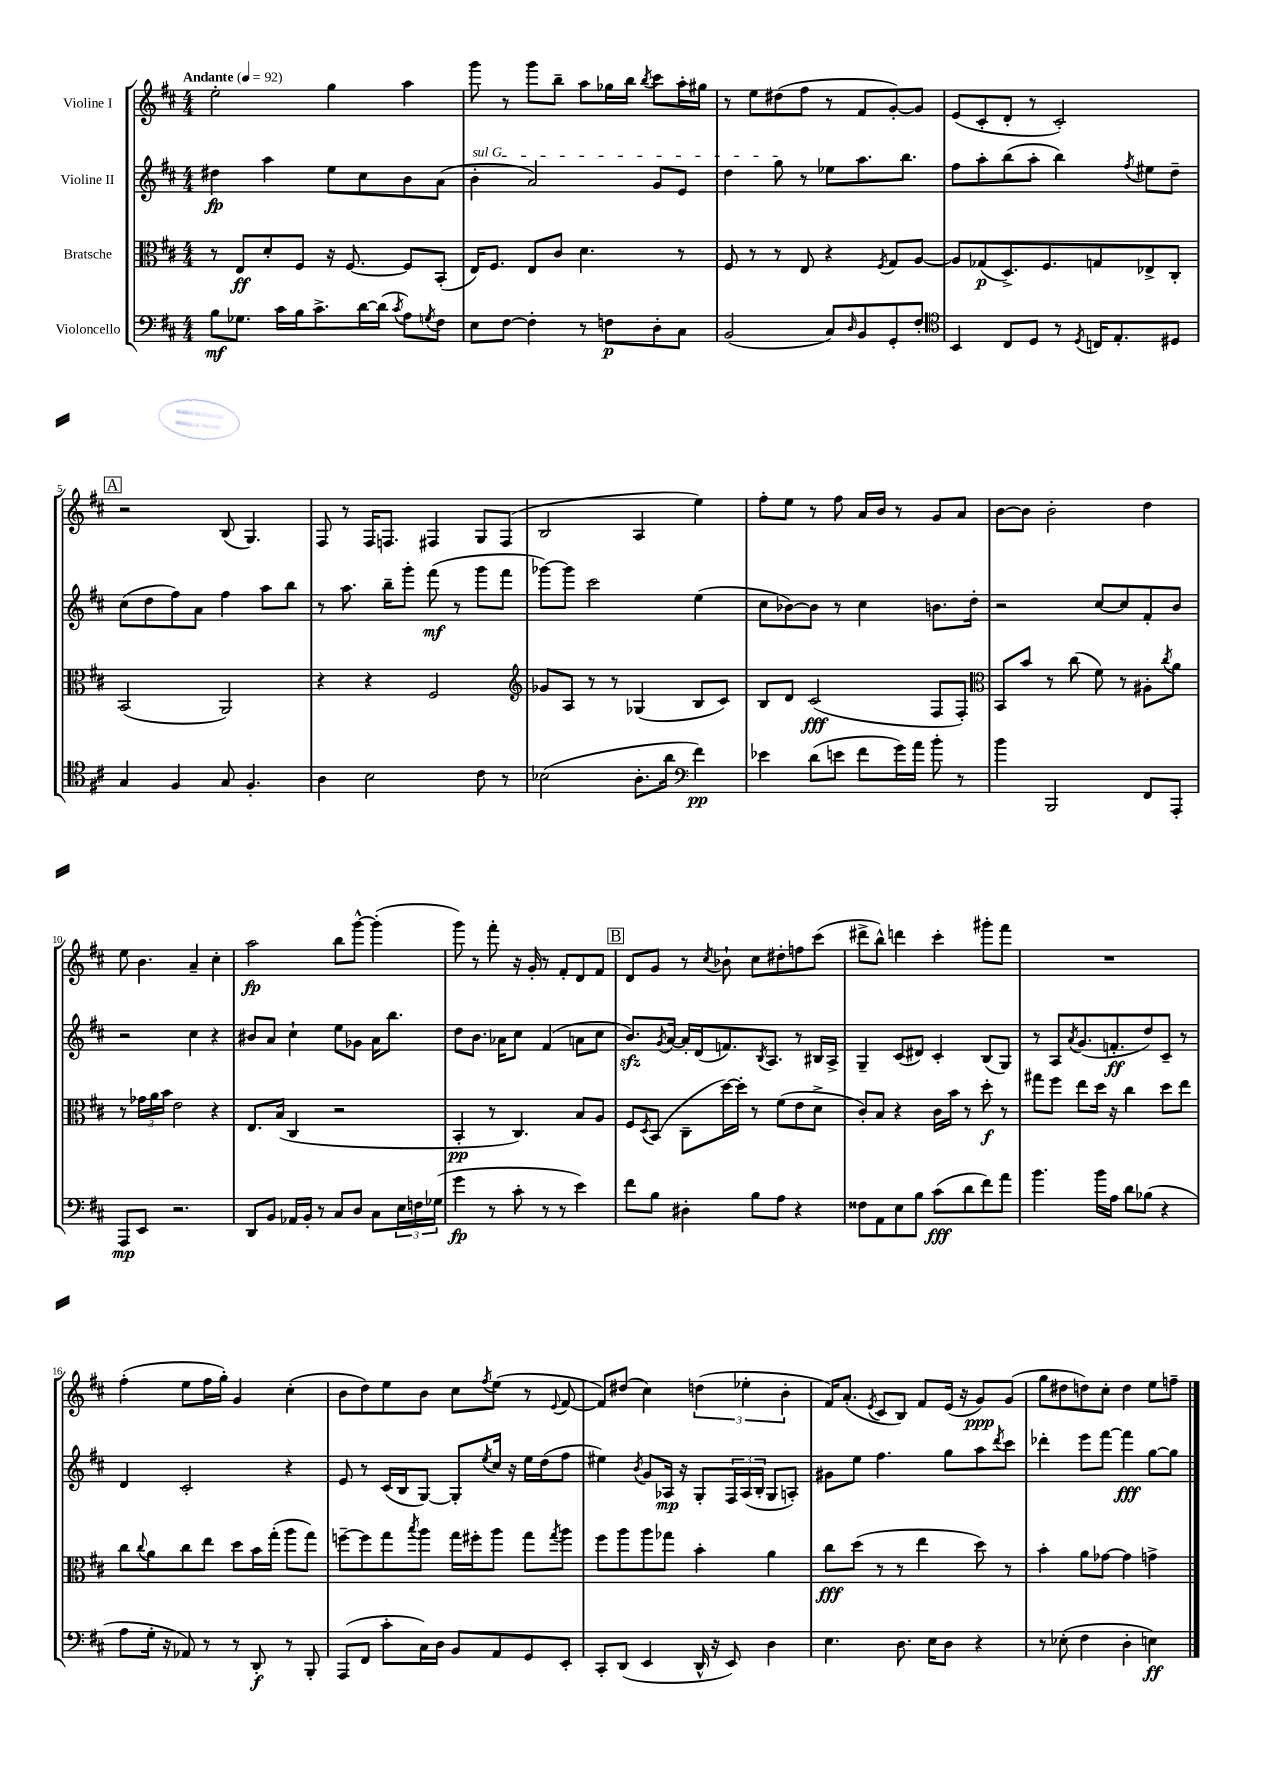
<<
\new StaffGroup <<
\new Staff = "s0" \with { instrumentName = "Violine I" } {
    \clef treble \key d \major \numericTimeSignature \time 4/4 \tempo "Andante" 4 = 92
    e''2-. g''4 a''4 |
    g'''8 r8 g'''8 b''8-- a''8 ges''16 b''16 \acciaccatura { b''8 } cis'''8 a''16-. gis''16 |
    r8 e''8 dis''8( fis''8 r8 fis'8 g'8~-.) g'8 |
    e'8( cis'8-. d'8-. r8 cis'2-.) |
    \mark \markup { \box "A" } r2 b8( g4.) |
    fis8 r8 fis16 f8. fis4 g8 fis8( |
    b2 a4 e''4) |
    fis''8-. e''8 r8 fis''8 a'16 b'16 r8 g'8 a'8 |
    b'8~ b'8 b'2-. d''4 |
    e''8 b'4. a'4-- cis''4-. |
    a''2\fp b''8 g'''8~-^ g'''4-.( |
    g'''8) r8 fis'''8-. r16 g'16-. r8 fis'8-. d'8 fis'8 |
    \mark \markup { \box "B" } d'8 g'8 r8 \acciaccatura { cis''8 } bes'8-! cis''8 dis''8-. f''8 cis'''8( |
    dis'''8-> b''8-^) d'''4 cis'''4-. gis'''8-. fis'''8 |
    R1 |
    fis''4-.( e''8 fis''16 g''16-.) g'4 cis''4-.( |
    b'8 d''8) e''8 b'8 cis''8 \acciaccatura { fis''8 } e''8( r8 \appoggiatura { e'8 } fis'8~ |
    fis'8) dis''8( cis''4) \tuplet 3/2 { d''4( ees''4-. b'4-. } |
    fis'16) a'8.-.( \acciaccatura { e'8 } cis'8 b8) fis'8 e'16( r16 g'8\ppp) g'8( |
    g''8 dis''8 d''8) cis''8-. d''4 e''8 f''8-- \bar "|." |
}
\new Staff = "s1" \with { instrumentName = "Violine II" } {
    \clef treble \key d \major \numericTimeSignature \time 4/4
    dis''4\fp a''4 e''8 cis''8 b'8 a'8( |
    \once \override TextSpanner.bound-details.left.text = \markup { \italic "sul G" } b'4-.\startTextSpan a'2) g'8 e'8 |
    d''4 g''8\stopTextSpan r8 ees''8 a''8. b''8. |
    fis''8 a''8-. b''8( a''8-. b''4) \acciaccatura { fis''8 } eis''8 d''8-- |
    \mark \markup { \box "A" } cis''8( d''8 fis''8) a'8 fis''4 a''8 b''8 |
    r8 a''8. b''16-- g'''8-. fis'''8\mf( r8 g'''8 fis'''8 |
    ges'''8~) ges'''8 cis'''2 e''4( |
    cis''8 bes'8~) bes'8 r8 cis''4 b'8. d''16-. |
    r2 cis''8~ cis''8 fis'8-. b'8 |
    r2 cis''4 r4 |
    bis'8 a'8 cis''4-! e''8 ges'8 a'16 b''8. |
    d''8 b'8. aes'16 cis''8 fis'4( a'8 cis''8 |
    \mark \markup { \box "B" } b'8.\sfz) \acciaccatura { g'8 } a'16~ a'16-. d'16( f'8.) \acciaccatura { b8 } a8. r8 bis16 a16-> |
    g4-- cis'8( dis'8) cis'4-. b8( g8) |
    r8 a8 \acciaccatura { a'8 } g'8.( f'8.-.\ff d''8) cis'8-- r8 |
    d'4 cis'2-. r4 |
    e'8 r8 cis'16( b16 g8~) g8-. \acciaccatura { e''8 } cis''16 r16 e''16 d''16( fis''8 |
    eis''4) \acciaccatura { b'8 } g'8 aes16\mp r16 g8-. \tuplet 3/2 { fis16 aes16( b16-. } g8 a8-.) |
    gis'8 e''8 fis''4. g''8 a''8 \acciaccatura { d'''8 } cis'''8 |
    des'''4-. e'''8 fis'''8~ fis'''4\fff g''8~ g''8 \bar "|." |
}
\new Staff = "s2" \with { instrumentName = "Bratsche" } {
    \clef alto \key d \major \numericTimeSignature \time 4/4
    r8 e8\ff d'8-. fis8 r16 fis8.~ fis8 b,8-.( |
    e16) fis8. e8 cis'8 d'4. r8 |
    fis8 r8 r8 e8 r4 \acciaccatura { fis8 } g8 a8~ |
    a8 ges8\p( d8.->) fis8. g8 ees8-> cis8-. |
    \mark \markup { \box "A" } b,2( a,2) |
    r4 r4 fis2 |
    \clef treble ges'8 a8 r8 r8 ges4( b8 cis'8) |
    b8 d'8 cis'2\fff( fis8 fis8-.) |
    \clef alto b,8 b'8 r8 cis''8( fis'8) r8 ais8-. \acciaccatura { cis''8 } a'8 |
    r8 \tuplet 3/2 { ges'16 a'16 b'16 } e'2 r4 |
    e8. b16( cis4 r2 |
    b,4-.\pp r8 cis4.) b8 a8 |
    \mark \markup { \box "B" } fis8 \acciaccatura { d8 } b,8( cis8-- d''16~) d''16-. r8 fis'8( e'8 d'8-> |
    cis'8-.) b8 r4 cis'16 b'16 r8 d''8-.\f r8 |
    gis''8 fis''8 e''8 d''16 r16 cis''4 d''8 e''8 |
    cis''8 \appoggiatura { cis''8 } a'8 cis''8 e''8 d''8 b'16 g''16-.( a''8 g''8) |
    f''8~-- f''8 g''8 \acciaccatura { b''8 } a''8 g''16 fis''16-. a''8 g''8 \acciaccatura { g''8 } a''8 |
    fis''8 a''8 a''8 ges''8 b'4-. a'4 |
    cis''8\fff d''8( r8 r8 e''4 d''8) r8 |
    b'4-. a'8 ges'8~ ges'4 g'4-> \bar "|." |
}
\new Staff = "s3" \with { instrumentName = "Violoncello" } {
    \clef bass \key d \major \numericTimeSignature \time 4/4
    b8\mf ges8. cis'16 b16 cis'8.-> d'16~ d'16( \acciaccatura { cis'8 } a8) \acciaccatura { g8 } fis8 |
    e8 fis8~ fis4-. r8 f8\p d8-. cis8 |
    b,2( cis8) \grace { d16 } b,8 g,8-. fis8-. |
    \clef tenor b,4 cis8 d8 r8 \acciaccatura { d8 } c16 e8.-. dis8 |
    \mark \markup { \box "A" } g4 fis4 g8 fis4.-. |
    a4 b2 cis'8 r8 |
    bes2( a8.-. a'16 \clef bass fis'4\pp) |
    ees'4 d'8( e'8 fis'8 g'16) a'16 b'8-. r8 |
    b'4 b,,2 fis,8 a,,8-. |
    a,,8\mp e,8 r2. |
    d,8 b,8 aes,16 b,16-. r8 cis8 d8 cis8 \tuplet 3/2 { e16 f16 ges16( } |
    g'4\fp r8 cis'8-. r8 r8 e'4) |
    \mark \markup { \box "B" } fis'8 b8 dis4-. b8 a8 r4 |
    fisis8 a,8 e8 b8 cis'8\fff( d'8 fis'8) a'8 |
    b'4. b'16 a16 d'8 bes8( r4 |
    a8 g16-. r16 aes,8) r8 r8 d,8-.\f r8 b,,8-. |
    a,,8( fis,8 cis'8-. cis16) d16 b,8 a,8 g,8 e,8-. |
    cis,8-. d,8( e,4 d,16-^ r16 e,8) d4 |
    e4. d8. e16 d8 r4 |
    r8 ees8-.( fis4 d4-. e4\ff) \bar "|." |
}
>>
>>
